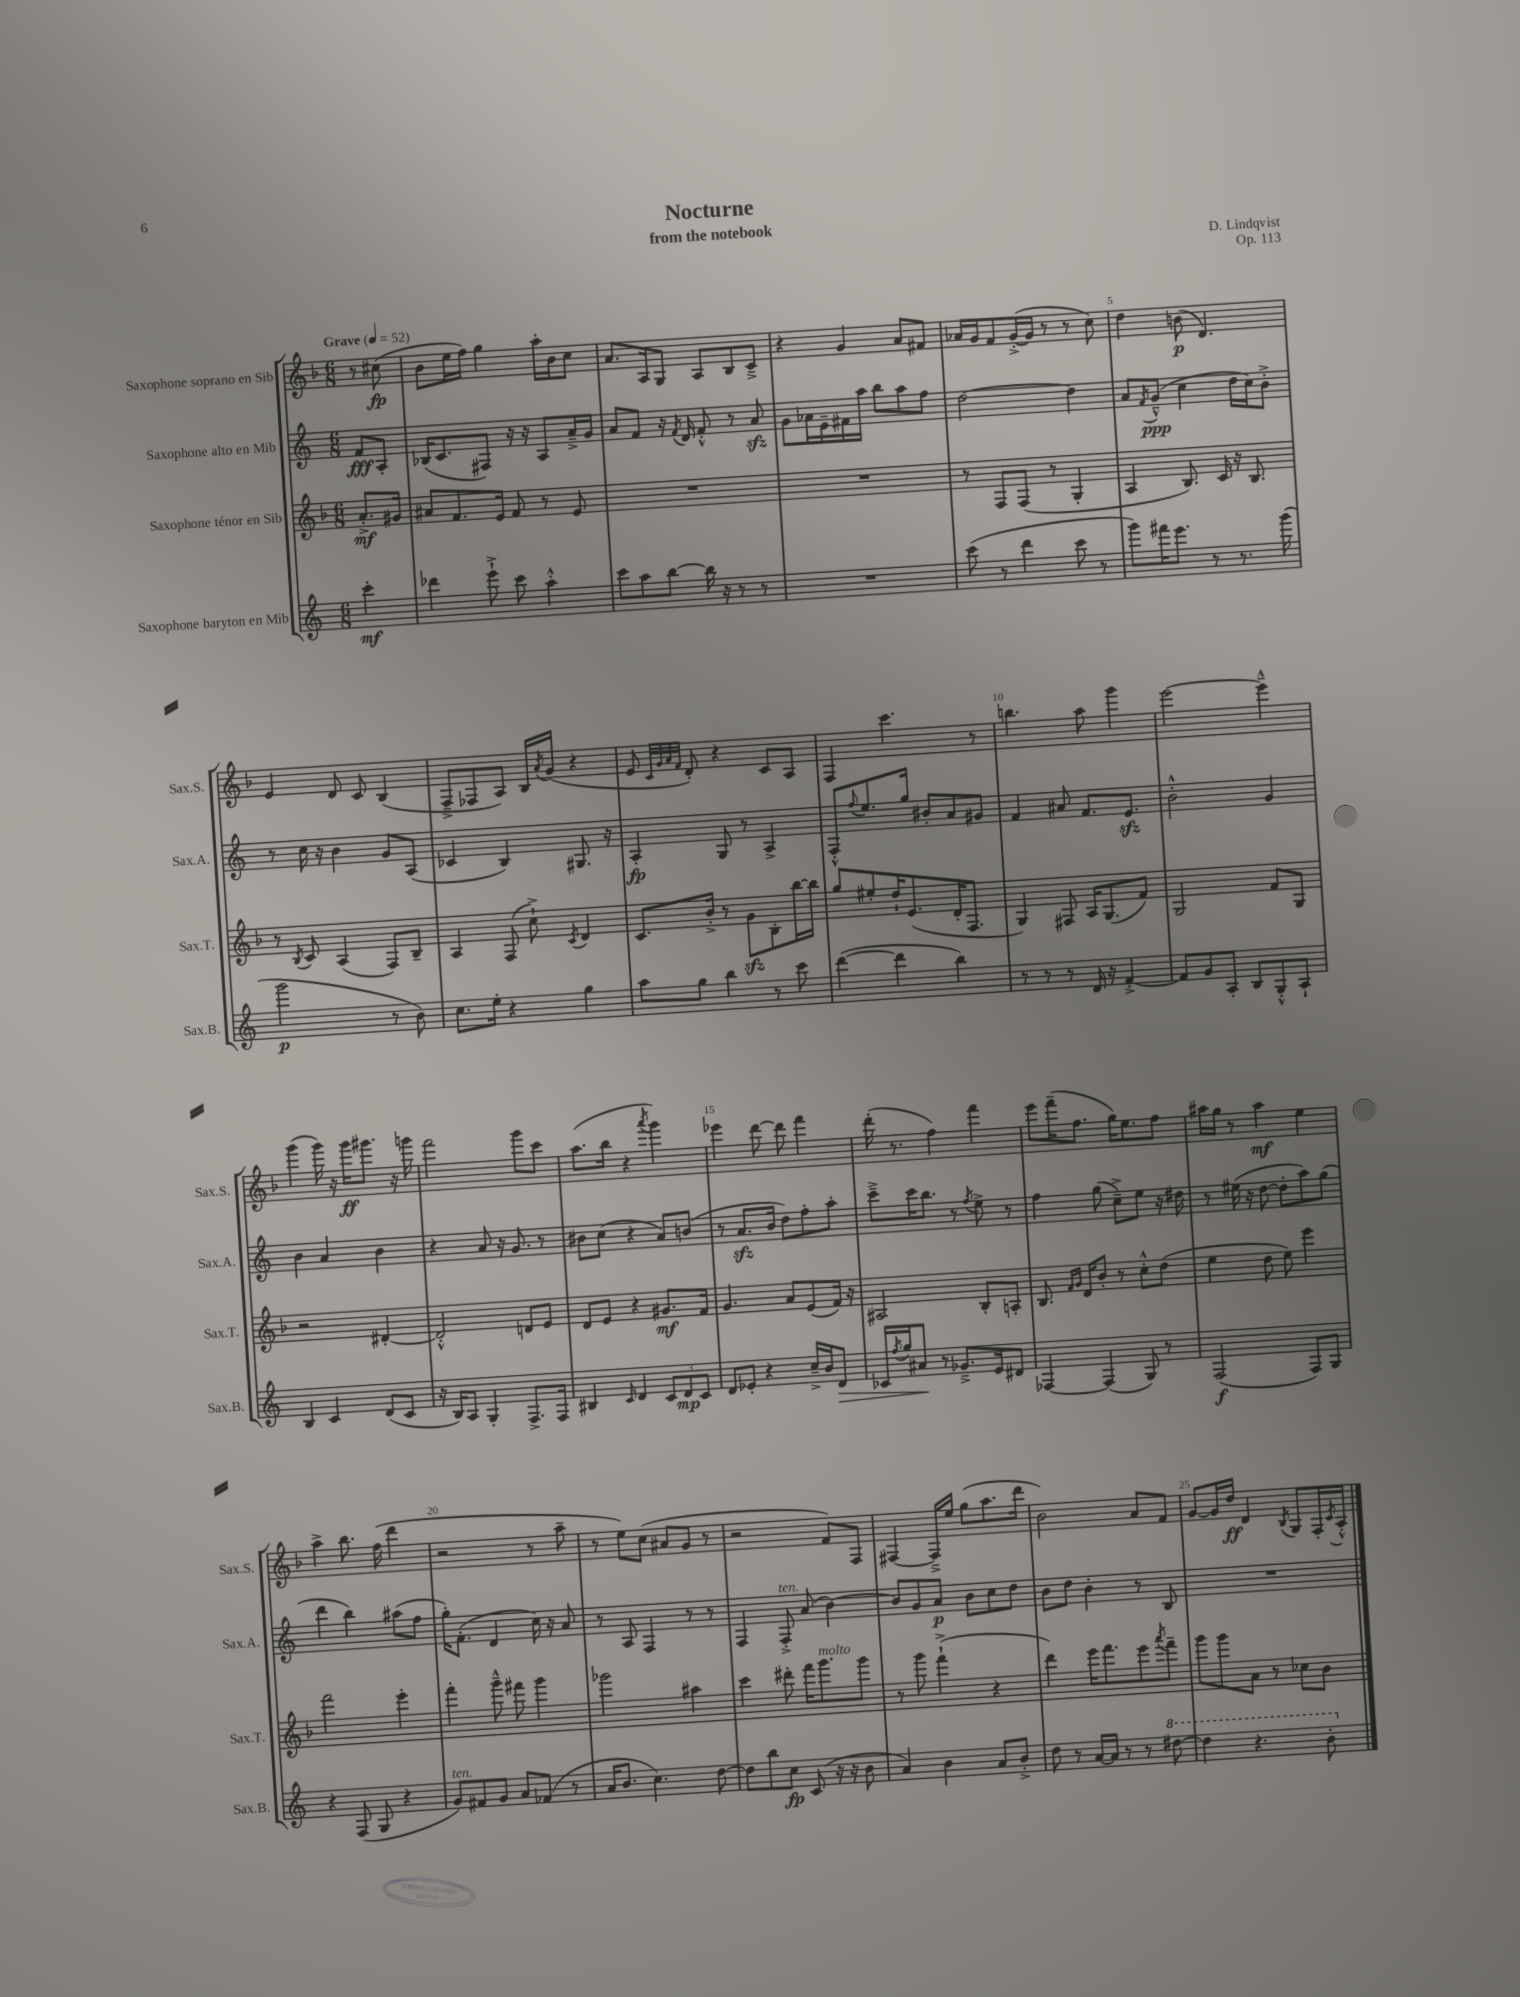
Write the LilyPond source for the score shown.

\header { title = "Nocturne" composer = "D. Lindqvist" subtitle = "from the notebook" opus = "Op. 113" }
<<
\new StaffGroup <<
\new Staff = "s0" \with { instrumentName = "Saxophone soprano en Sib" shortInstrumentName = "Sax.S." } {
    \clef treble \key f \major \numericTimeSignature \time 6/8 \partial 4 \tempo "Grave" 4 = 52
    r8 cis''8\fp( |
    bes'8 e''16 f''16) g''4 a''16-. bes'16 c''8 |
    a'8. a16 g8 a8 bes8 c'8---> |
    r4 g'4 a'8 fis'8 |
    aes'16 g'16 f'8 g'16~-.->( g'16 r8 r8 c''8) |
    d''4 b'8\p( d'4.) |
    e'4 d'8 c'8 bes4( |
    f8---> fes8 a8) bes16 \acciaccatura { a'8 } g'16( r4 |
    e'8 \grace { c'32 g'32 a'32 f'32 } d'8-.) r4 c'8 a8 |
    f4 c'''4. r8 |
    b''4. a''8 g'''4 |
    e'''2~ e'''4---^ |
    g'''4( g'''16) r16 g'''16\ff gis'''8. r16 g'''16 |
    f'''2 g'''8 c'''8 |
    a''8.( bes''16 r4 \acciaccatura { a'''8 } g'''4) |
    ees'''4 d'''8~ d'''8 f'''4 |
    d'''16-.( r8. f''4) f'''4 |
    e'''8 f'''16--( f''8. g''16) e''8. f''8 |
    ais''16 g''16 r8 ais''4\mf e''4 |
    a''4-> bes''8. f''16( d'''4 |
    r2 r8 a''8-- |
    r8 e''8) c''8( ais'8 g'8 r8 |
    r2 f'8) f8 |
    fis4~ fis16---> e''16 g''8( a''8. d'''16 |
    bes'2) a'8 f'8 |
    g'8~ g'16 d''16\ff d'4 \acciaccatura { bes8 } g8 f16-. \acciaccatura { c'8 } a16-.-^ \bar "|." |
}
\new Staff = "s1" \with { instrumentName = "Saxophone alto en Mib" shortInstrumentName = "Sax.A." } {
    \clef treble \key c \major \numericTimeSignature \time 6/8 \partial 4
    f'8\fff a8-. |
    bes16( c'8. fis8) r16 r16 a8 a'16---> g'16 |
    a'8 f'8 r16 \acciaccatura { f'8 } d'16 f'8-.-^ r8 a'8\sfz |
    g'8 aes'16 e'16-- fis'16 a''16 b''8 a''8 f''8 |
    d''2~ d''4 |
    a'8 \acciaccatura { f'8 } g'8---^\ppp( c''4 d''16 c''16) b'8-.-> |
    r8 c''16 r16 b'4 g'8 a8( |
    ces'4 b4) gis8. r16 |
    a4-.\fp g8 r8 a4-> |
    f8-.-^ \appoggiatura { f''8 } e''8. g''16 bis'8-. a'8 gis'8 |
    f'4 ais'8 f'8. e'8.\sfz |
    b'2-.-^ g'4 |
    b'4 a'4 b'4 |
    r4 a'8 r16 g'8. r8 |
    bis'8 c''8( r4 a'8) b'8( |
    r8 a'8.\sfz b'16 d''8) f''8-. a''8-. |
    c'''8---> c'''16 b''8. r8 \acciaccatura { f''8 } e''8-> r8 |
    f''4 g''8( c''8--->) e''8 r16 dis''16 |
    r8 eis''16( r16 d''8~ d''8-. a''8) g''8( |
    d'''4 b''4) ais''8( f''8 |
    g''16-.) f'8.-.( d'4 c''16) r16 a'8 |
    r8 a8 f4 r8 r8 |
    f4 f8-.->^\markup { \italic "ten." } a'8( b'4~) |
    b'8 g'8 a'8\p b'8 c''8 d''8 |
    b'8 d''8 b'4-. r8 b8 |
    R2. \bar "|." |
}
\new Staff = "s2" \with { instrumentName = "Saxophone ténor en Sib" shortInstrumentName = "Sax.T." } {
    \clef treble \key f \major \numericTimeSignature \time 6/8 \partial 4
    a'8.-.->\mf gis'16 |
    ais'8 f'8. e'16 f'8 r8 e'8 |
    R2. |
    R2. |
    r8 f8 f8( r8 g4-. |
    a4 bes8.) c'16 r16 bes8. |
    r8 \acciaccatura { bes8 } c'8 a4( f8) bes8-- |
    a4 f8( c''8-!->) \acciaccatura { c'8 } d'4 |
    c'8. bes'16-.-> r8 g'8\sfz bes8-. bes''16~ bes''16 |
    g''8 eis''8-. d''16-! e'8.( d'16-. f8. |
    g4) fis8 a16 g8.( f'8) |
    g2 f'8 g8 |
    r2 dis'4~-. |
    dis'2-.-^ d'8 e'8 |
    d'8 e'8 r4 gis'8.\mf f'16 |
    g'4. a'8 e'8( f'16) r16 |
    ais2 bes8-. a8-. |
    bes8. \grace { f'16 g'16 } d'16 bes'8-. r8 c''8-.-^ d''8( |
    e''4 d''8 e''8) e'''4 |
    f'''2 e'''4-. |
    f'''4-. g'''8---^ fis'''8 g'''4 |
    ges'''2 ais''4 |
    c'''4 dis'''8-. f'''16 g'''8.^\markup { \italic "molto" } g'''8 |
    r8 g'''8 f'''4-!->( r4 |
    d'''4) e'''16 f'''8. e'''8 \acciaccatura { a'''8 } f'''8-- |
    g'''8 g'''8 a'8 r8 ces''8 bes'8 \bar "|." |
}
\new Staff = "s3" \with { instrumentName = "Saxophone baryton en Mib" shortInstrumentName = "Sax.B." } {
    \clef treble \key c \major \numericTimeSignature \time 6/8 \partial 4
    c'''4-.\mf |
    des'''4 e'''8-!-> c'''8 a''4-.-^ |
    c'''8 a''8 b''8~ b''16 r16 r8 r8 |
    R2. |
    c'''8( r8 d'''4 c'''8 r8 |
    g'''8) fis'''16 e'''8. r8 r8. g'''16( |
    g'''2\p r8 b'8) |
    c''8. e''16-. r4 g''4 |
    a''8 g''8 b''4 r8 c'''8 |
    d'''4~( d'''4 b''4) |
    r8 r8 r8 d'16 r16 f'4~-.-> |
    f'8 g'8 a8-. b8 g8-.-^ a8-! |
    b4 c'4 d'8( c'8 |
    r16 b16) a8 g4-. f8.-> f16 |
    bis4 \grace { c'16 } d'4 \tuplet 3/2 { c'8 d'8\mp c'8 } |
    d'8 ees'8-. r4 c''16---> b'16 d'8\> |
    ces'16 \acciaccatura { f''8 } g''16 ais'8\! r8 ges'8.---> e'16 dis'8 |
    fes4~ fes4( g8) r8 |
    f2\f( f8) g8 |
    r4 f8( g8 r4 |
    g'8^\markup { \italic "ten." }) fis'8 g'8 a'8 fes'8( r8 |
    a'16 b'8. c''4.) d''8~ |
    d''8 b''8 c''8\fp c'8( r16 r16 b'8 |
    a'4) b'4 a'8 b'8-.-> |
    d''8 r8 a'16~ a'16 r8 r8 \ottava #1 dis'''8~ |
    dis'''4 r4. b''8-. \ottava #0 \bar "|." |
}
>>
>>
\layout { \context { \Score \override BarNumber.break-visibility = ##(#f #t #t) barNumberVisibility = #(every-nth-bar-number-visible 5) } }
